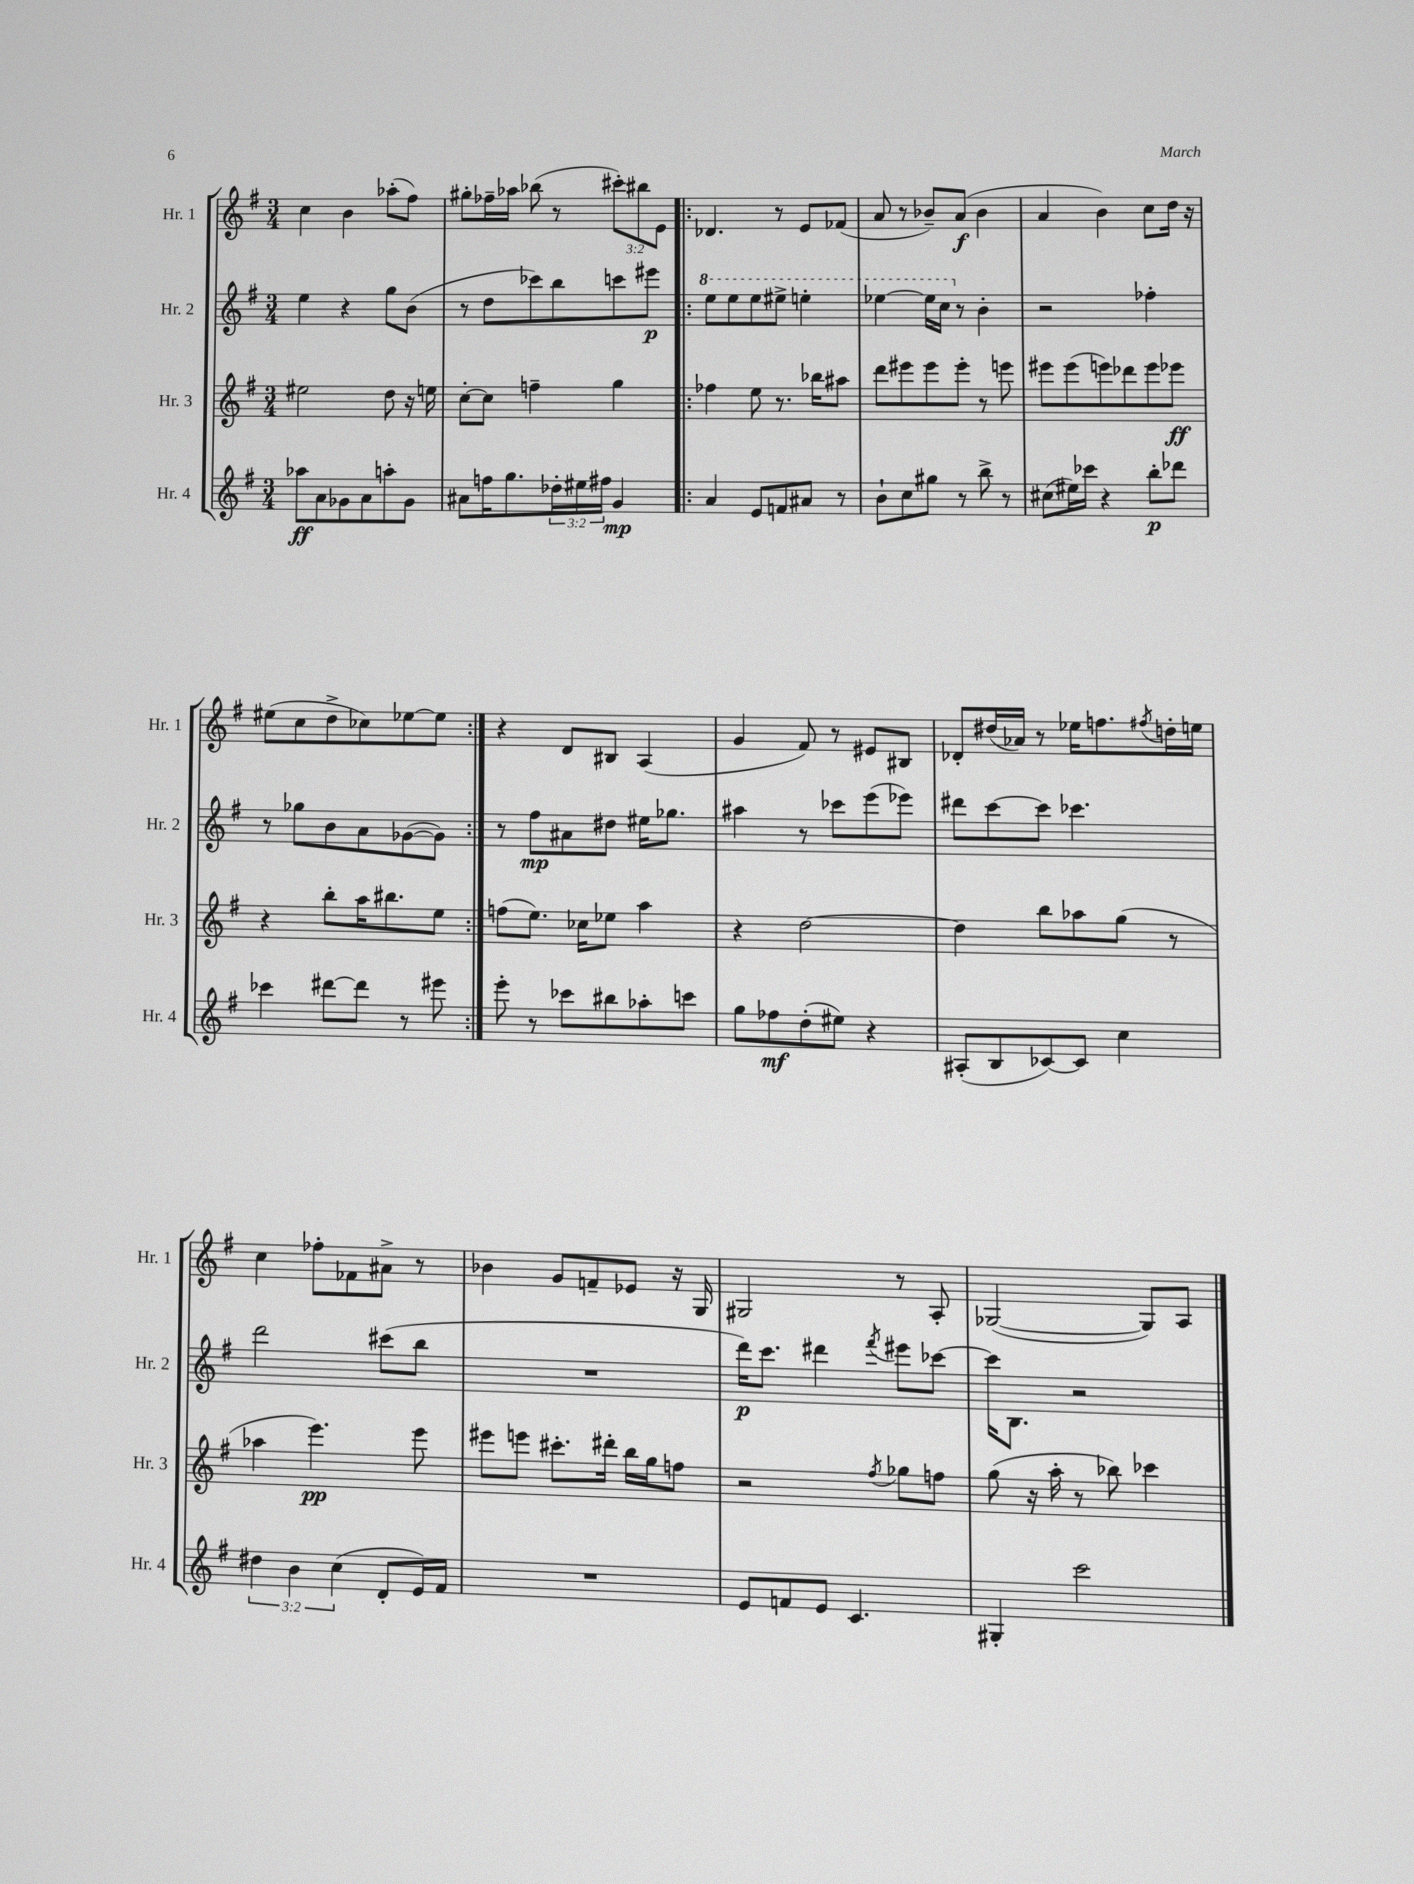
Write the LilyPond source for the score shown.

<<
\new StaffGroup <<
\new Staff = "s0" \with { instrumentName = "Hr. 1" shortInstrumentName = "Hr. 1" } {
    \clef treble \key g \major \numericTimeSignature \time 3/4 \override Staff.TupletNumber.text = #tuplet-number::calc-fraction-text
    c''4 b'4 aes''8-.( fis''8) |
    gis''8-. fes''16-- aes''16 bes''8( r8 \tuplet 3/2 { cis'''8-.) bis''8 e'8 } |
    \repeat volta 2 { des'4. r8 e'8 fes'8( |
    a'8 r8 bes'8--) a'8\f( bes'4 |
    a'4 b'4) c''8 d''16 r16 |
    eis''8( c''8 d''8-> ces''8) ees''8~ ees''8 | }
    r4 d'8 bis8 a4( |
    g'4 fis'8) r8 eis'8 bis8 |
    des'8-. dis''16( aes'16) r8 ees''16 f''8. \acciaccatura { fis''8 } d''16-. e''16 |
    c''4 fes''8-. fes'8 ais'8-> r8 |
    bes'4 g'8 f'8-- ees'8 r16 g16 |
    gis2 r8 a8-. |
    ges2~( ges8) a8 \bar "|." |
}
\new Staff = "s1" \with { instrumentName = "Hr. 2" shortInstrumentName = "Hr. 2" } {
    \clef treble \key g \major \numericTimeSignature \time 3/4
    e''4 r4 g''8 b'8( |
    r8 d''8 ces'''8) b''8 c'''8 eis'''8\p |
    \repeat volta 2 { \ottava #1 e'''8 e'''8 e'''8 eis'''8-> e'''4-. |
    ees'''4~ ees'''16 c'''16 \ottava #0 r8 b'4-. |
    r2 fes''4-. |
    r8 ges''8 b'8 a'8 ges'8~( ges'8) | }
    r8 fis''8\mp ais'8 dis''8 eis''16 ges''8. |
    ais''4 r8 ces'''8 e'''8( ees'''8) |
    dis'''8 c'''8~ c'''8 ces'''4. |
    d'''2 cis'''8( b''8 |
    R2. |
    d'''16\p) c'''8. dis'''4 \acciaccatura { fis'''8 } eis'''8 ces'''8~ |
    ces'''16 b8. r2 \bar "|." |
}
\new Staff = "s2" \with { instrumentName = "Hr. 3" shortInstrumentName = "Hr. 3" } {
    \clef treble \key g \major \numericTimeSignature \time 3/4
    eis''2 d''8 r16 e''16 |
    c''8~-. c''8 f''4-- g''4 |
    \repeat volta 2 { fes''4 e''8 r8. bes''16 ais''8 |
    d'''8 eis'''8 eis'''8 eis'''8-. r8 e'''8 |
    eis'''8 eis'''8( e'''8) des'''8 e'''8 ees'''8\ff |
    r4 b''8-. a''16 bis''8. e''8 | }
    f''8( e''8.) ces''16 ees''8 a''4 |
    r4 d''2~ |
    d''4 b''8 aes''8 g''8( r8 |
    aes''4 e'''4.\pp) e'''8 |
    eis'''8 e'''8 cis'''8.-. dis'''16-. b''16 g''16 f''8 |
    r2 \acciaccatura { fis''8 } ges''8 f''8 |
    g''8( r16 a''16-. r8 bes''8) ces'''4 \bar "|." |
}
\new Staff = "s3" \with { instrumentName = "Hr. 4" shortInstrumentName = "Hr. 4" } {
    \clef treble \key g \major \numericTimeSignature \time 3/4 \override Staff.TupletNumber.text = #tuplet-number::calc-fraction-text
    aes''8\ff a'8 ges'8 a'8 a''8-. ges'8 |
    ais'8 f''16 g''8. \tuplet 3/2 { des''16-. eis''16 fis''16 } g'4\mp |
    \repeat volta 2 { a'4 e'8 f'8 ais'8 r8 |
    b'8-! c''8 gis''8 r8 b''8-> r8 |
    cis''8( eis''16) ces'''16 r4 b''8-.\p des'''8 |
    ces'''4 dis'''8~ dis'''8 r8 eis'''8 | }
    e'''8-. r8 ces'''8 bis''8 aes''8-. c'''8 |
    g''8 fes''8\mf d''8-.( eis''8) r4 |
    ais8-.( b8 ces'8~) ces'8 c''4 |
    \tuplet 3/2 { dis''4 b'4 c''4( } d'8-. e'16) fis'16 |
    R2. |
    e'8 f'8 e'8 c'4. |
    gis4-. c'''2 \bar "|." |
}
>>
>>
\layout { \context { \Score \remove "Bar_number_engraver" } }
